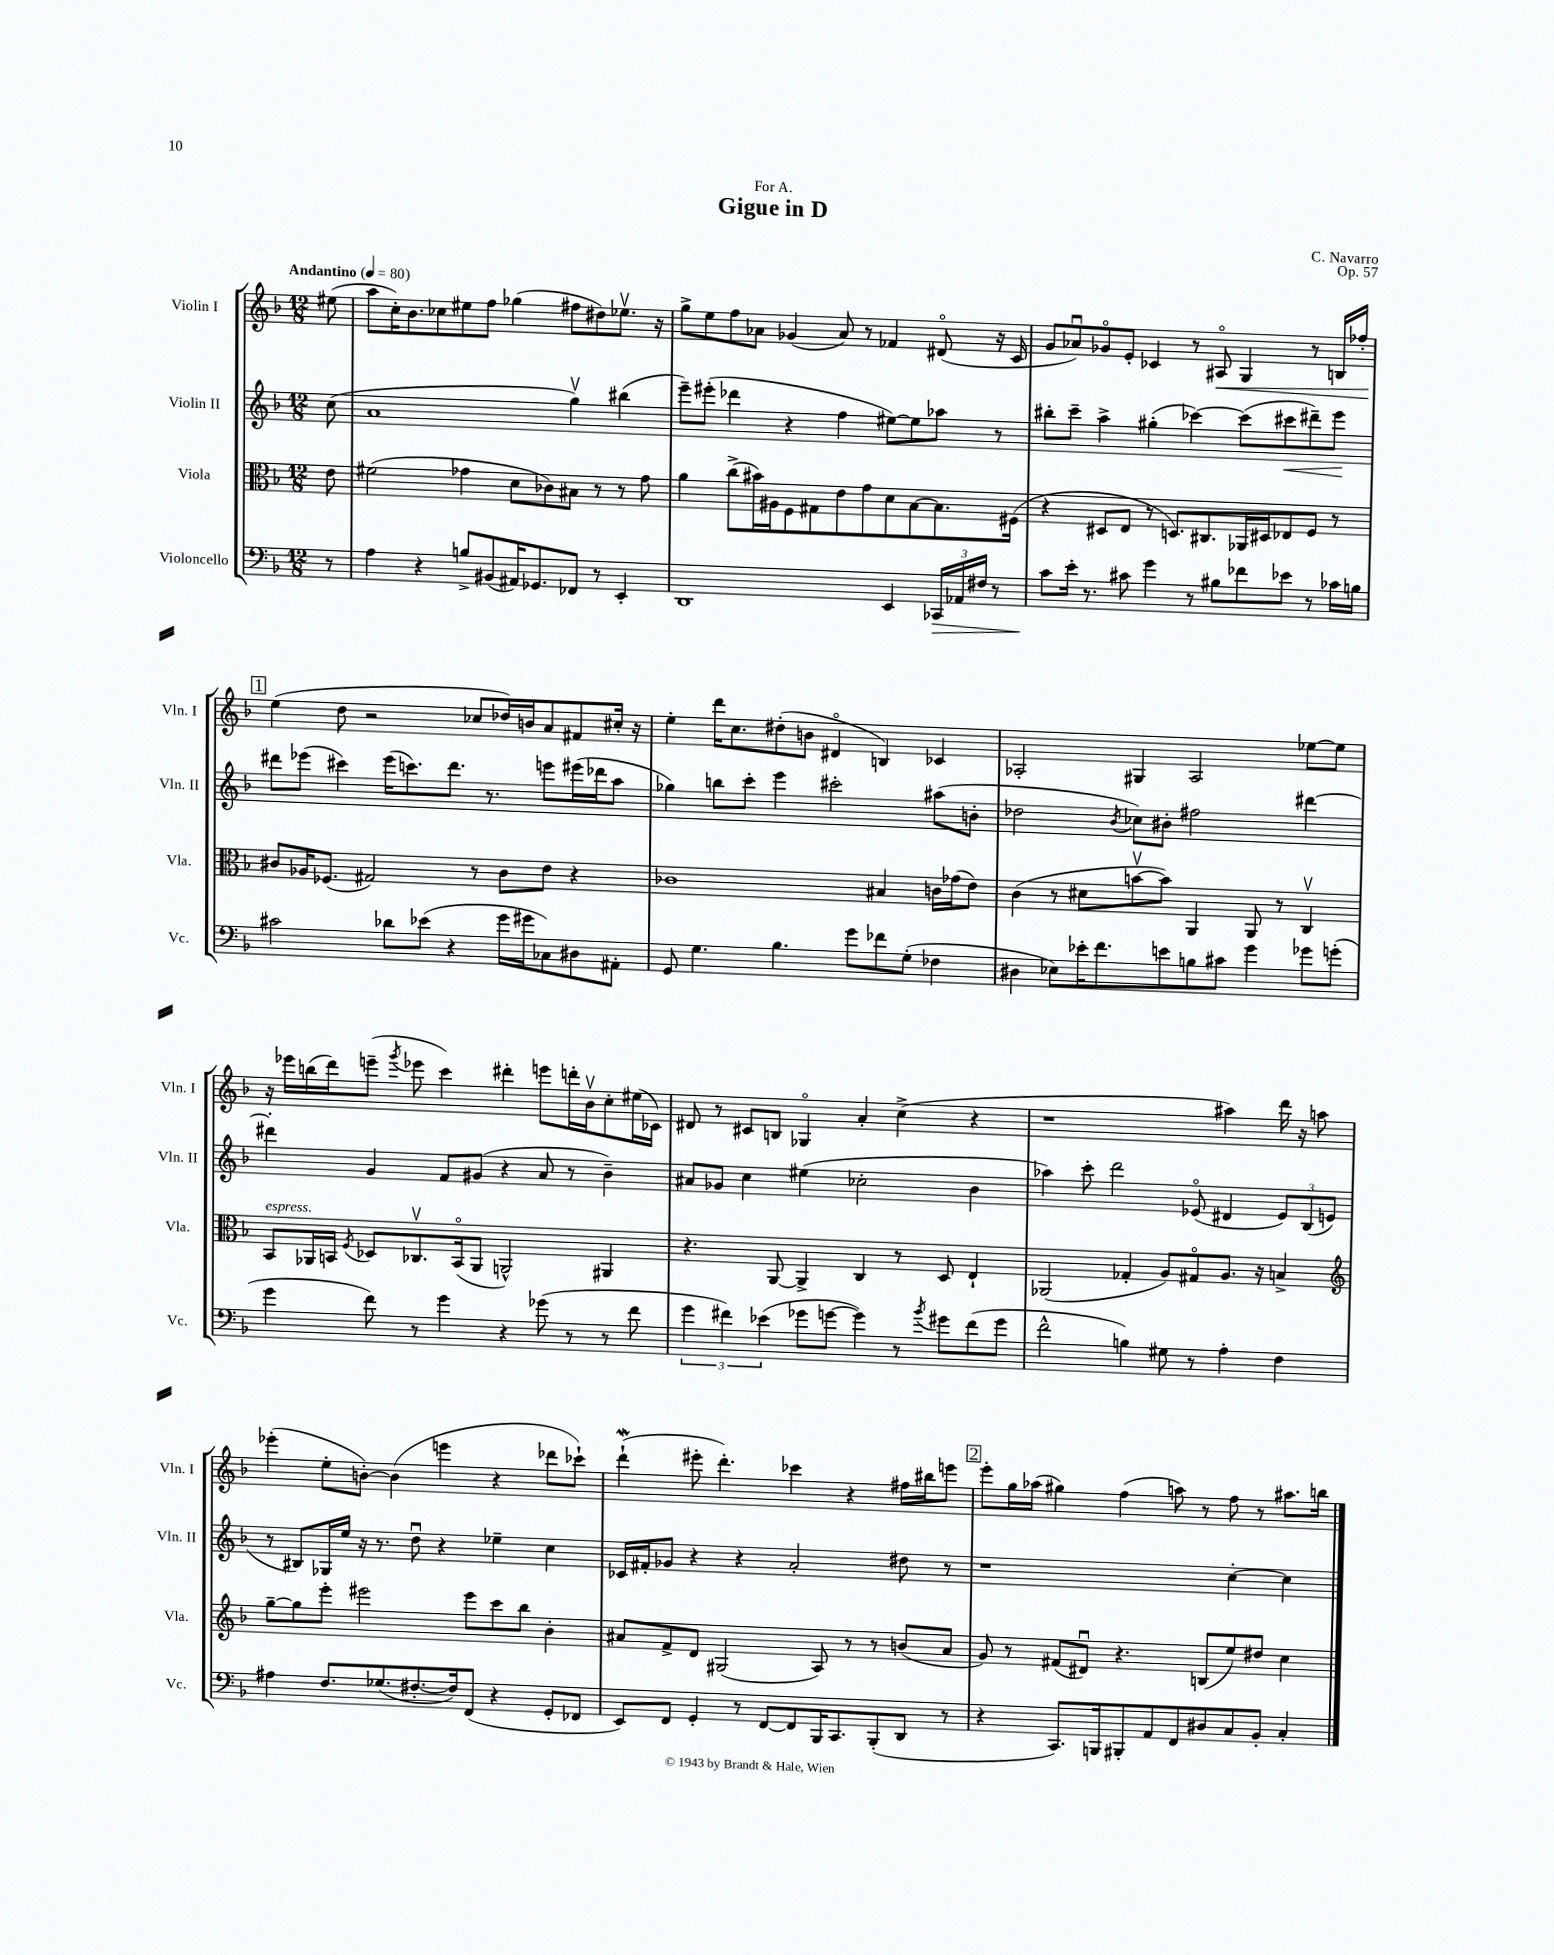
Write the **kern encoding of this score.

**kern	**kern	**kern	**kern
*staff4	*staff3	*staff2	*staff1
*clefF4	*clefC3	*clefG2	*clefG2
*k[b-]	*k[b-]	*k[b-]	*k[b-]
*M12/8	*M12/8	*M12/8	*M12/8
*MM80	*MM80	*MM80	*MM80
8r	8e	(8cc	(8ee#
=	=	=	=
4A	(2f#	1a	8aa
.	.	.	16cc')
.	.	.	8.b-
4r	.	.	.
.	.	.	8cc-
8B^	4g-	.	8ee#
(8BB#	.	.	8ff
16AA#)	8d	.	(4gg-
8.GG-	.	.	.
.	8c-)	.	.
8FF-	8B#	4ggv)	8ff#
8r	8r	.	8dd#)
4EE'	8r	(4bb#	8.ee-v
.	8g-	.	.
.	.	.	16r
=	=	=	=
1DD	4a	8eee~)	8gg^
.	.	(8eee#'	8ee
.	(8cc^	4ddd-	8ff
.	16b#)	.	8a-
.	16A#	.	.
.	8F	4r	(4g-
.	8G#	.	.
.	8e	4ff	8a-)
.	8g	.	8r
4EE	8d	[8ee#)	4f-
.	[8B-	8ee#]	.
24CC-	8.B-]	8aa-	(8d#o
24AA-	.	.	.
24F#	.	.	.
8r	.	8r	16r
.	(16F#	.	16c
=	=	=	=
8c	4r	8bb#'	8g
16e'	.	8ccc~	8a-u)
8.r	.	.	.
.	8D#	4aa^	8g-o
8c#	8E	.	8e'
4g	8r	(4gg#'	4c-
.	8.D)	.	.
8r	.	[4ccc-)	8r
.	8.C#	.	.
8B#	.	.	8A#o
8f-	16AA-	(8ccc-]	4G
.	16D#	.	.
8e-	8E-	8ccc#	.
8r	8F	8ddd#~)	8r
16c-	8r	8eee	16B
16B	.	.	16ff-'
=	=	=	=
2c#	8c#	8ddd#	(4ee
.	16A-	(8eee-	.
.	(8.F-	.	.
.	.	4ccc#)	8dd
.	2G#)	.	2r
8d-	.	(16eee-	.
.	.	8.ccc)	.
(8e-	.	.	.
4r	.	8.ddd#	.
.	8r	.	8cc-
.	.	8.r	.
16g	8c#	.	16dd-)
16g#	.	.	16b
8C-)	8e	8eee	8a
8D#	4r	(16eee#	8f#
.	.	16ddd-	.
8AA#'	.	8aa	16cc#'
.	.	.	16r
=	=	=	=
8GG	1c-	4gg-)	4ee'
4.G	.	.	.
.	.	8bb	16ddd
.	.	.	8.cc
.	.	8ccc'	.
4.B-	.	4eee	(8dd#'
.	.	.	8b
.	.	2ccc#'	4d#o
8g	.	.	.
8f-	4B#	.	4B)
(8G'	.	.	.
4F-	16c	(8aa#	4c-
.	(16g-	.	.
.	8e)	8b'	.
=	=	=	=
4D#	(4c	2dd-	2A-'
8E-)	8r	.	.
16e-'	8d#	.	.
8.f	.	.	.
.	.	8qb-	.
.	[8bv	8cc-)	4G#
8e	8b])	8b#'	.
8B	4AA	2ff#	2A-
8c#	.	.	.
4g	8AA	.	.
.	8r	.	.
8g-	4Cv	[4ddd#	[8ee-
(8g'	.	.	8ee-]
=	=	=	=
4g	8BB-	4ddd#']	16r
.	.	.	16eee-
.	16AA-	.	(16bb
.	16BB	.	16ddd)
.	8qF	.	.
8f)	8D-	4g	(8eee~
.	.	.	8qggg
8r	8.C-v	.	8eee-
4g	.	8f	4ccc)
.	(16BBo	.	.
.	8AA-	(8g#	.
4r	2AA^^)	4r	4ddd#'
(8g-	.	8a	8eee
8r	.	8r	16ddd'
.	.	.	16b-v
8r	4AA#	4b-~)	8cc'
8f	.	.	(16ee#
.	.	.	16c-)
=	=	=	=
6g	4.r	8a#	8d#
.	.	8g-	8r
6f#)	.	.	.
.	.	4cc	8c#
(6e-	.	.	.
.	[8AA	.	8B
8g-	4AA^]	(4ee#	4G-o
[8g	.	.	.
4g])	4C	2cc-'	4a'
8r	8r	.	(4cc^
8qb-	.	.	.
8g#	8D	.	.
(8f#	4E`	4b-	4r
8g#	.	.	.
=	=	=	=
2f^^	(2AA-	4aa-)	1r
.	.	8ccc'	.
.	.	2ddd	.
4B)	4G-'	.	.
8G#	8A)	.	.
8r	8G#o	(8e-o	.
4A'	8.A	4d#	4aa#)
.	16r	.	.
4F	4B^	12e-)	16ddd
.	.	.	16r
.	.	(12B-	.
.	.	.	8aa
.	.	12e	.
=	=	=	=
*	*clefG2	*	*
4A#	[8gg~	8r	(4eee-'
.	8gg]	8B#)	.
8.F	8eee'	16G-	8ee'
.	.	16ee	.
.	2eee#	16r	[8b')
(8.G-	.	8.r	.
.	.	.	(4b]
[8.F#'	.	8ddu	.
.	.	4r	4eee
16F#])	.	.	.
(8FF	8eee#	.	.
4r	8ccc	4ee-~	4r
.	8bb-	.	.
8GG'	4b-'	4cc	8ddd-
8FF-	.	.	8ccc-`)
=	=	=	=
8EE)	8a#	16c-	(4ddd`
.	.	16f#'	.
8FF	8f^	8g-	.
4GG'	8d	4r	8eee#'
.	(2G#	.	4.ddd')
8r	.	4r	.
[8FF	.	.	.
8FF]	.	2a'	4ccc-
16BBB-	8A)	.	.
8.CC	.	.	.
.	8r	.	4r
(8BBB-'	8r	.	.
8DD	(8b	8dd#	16ff#
.	.	.	16bb#
8r	8a#	8r	8eee
=	=	=	=
4r	8g)	1r	8eee'
.	8r	.	16gg
.	.	.	(16aa-
8.CC)	(8f#	.	4gg#)
.	8d#u)	.	.
16BBB	.	.	.
8BBB#'	4.r	.	(4ff
8AA	.	.	.
8FF	.	.	8aa)
8D#	(8B	.	8r
8C	8ee)	[4cc'	8ff
8BB-'	8dd#	.	8r
4C'	4cc	4cc]	8.aa#
.	.	.	16bb
==	==	==	==
*-	*-	*-	*-
